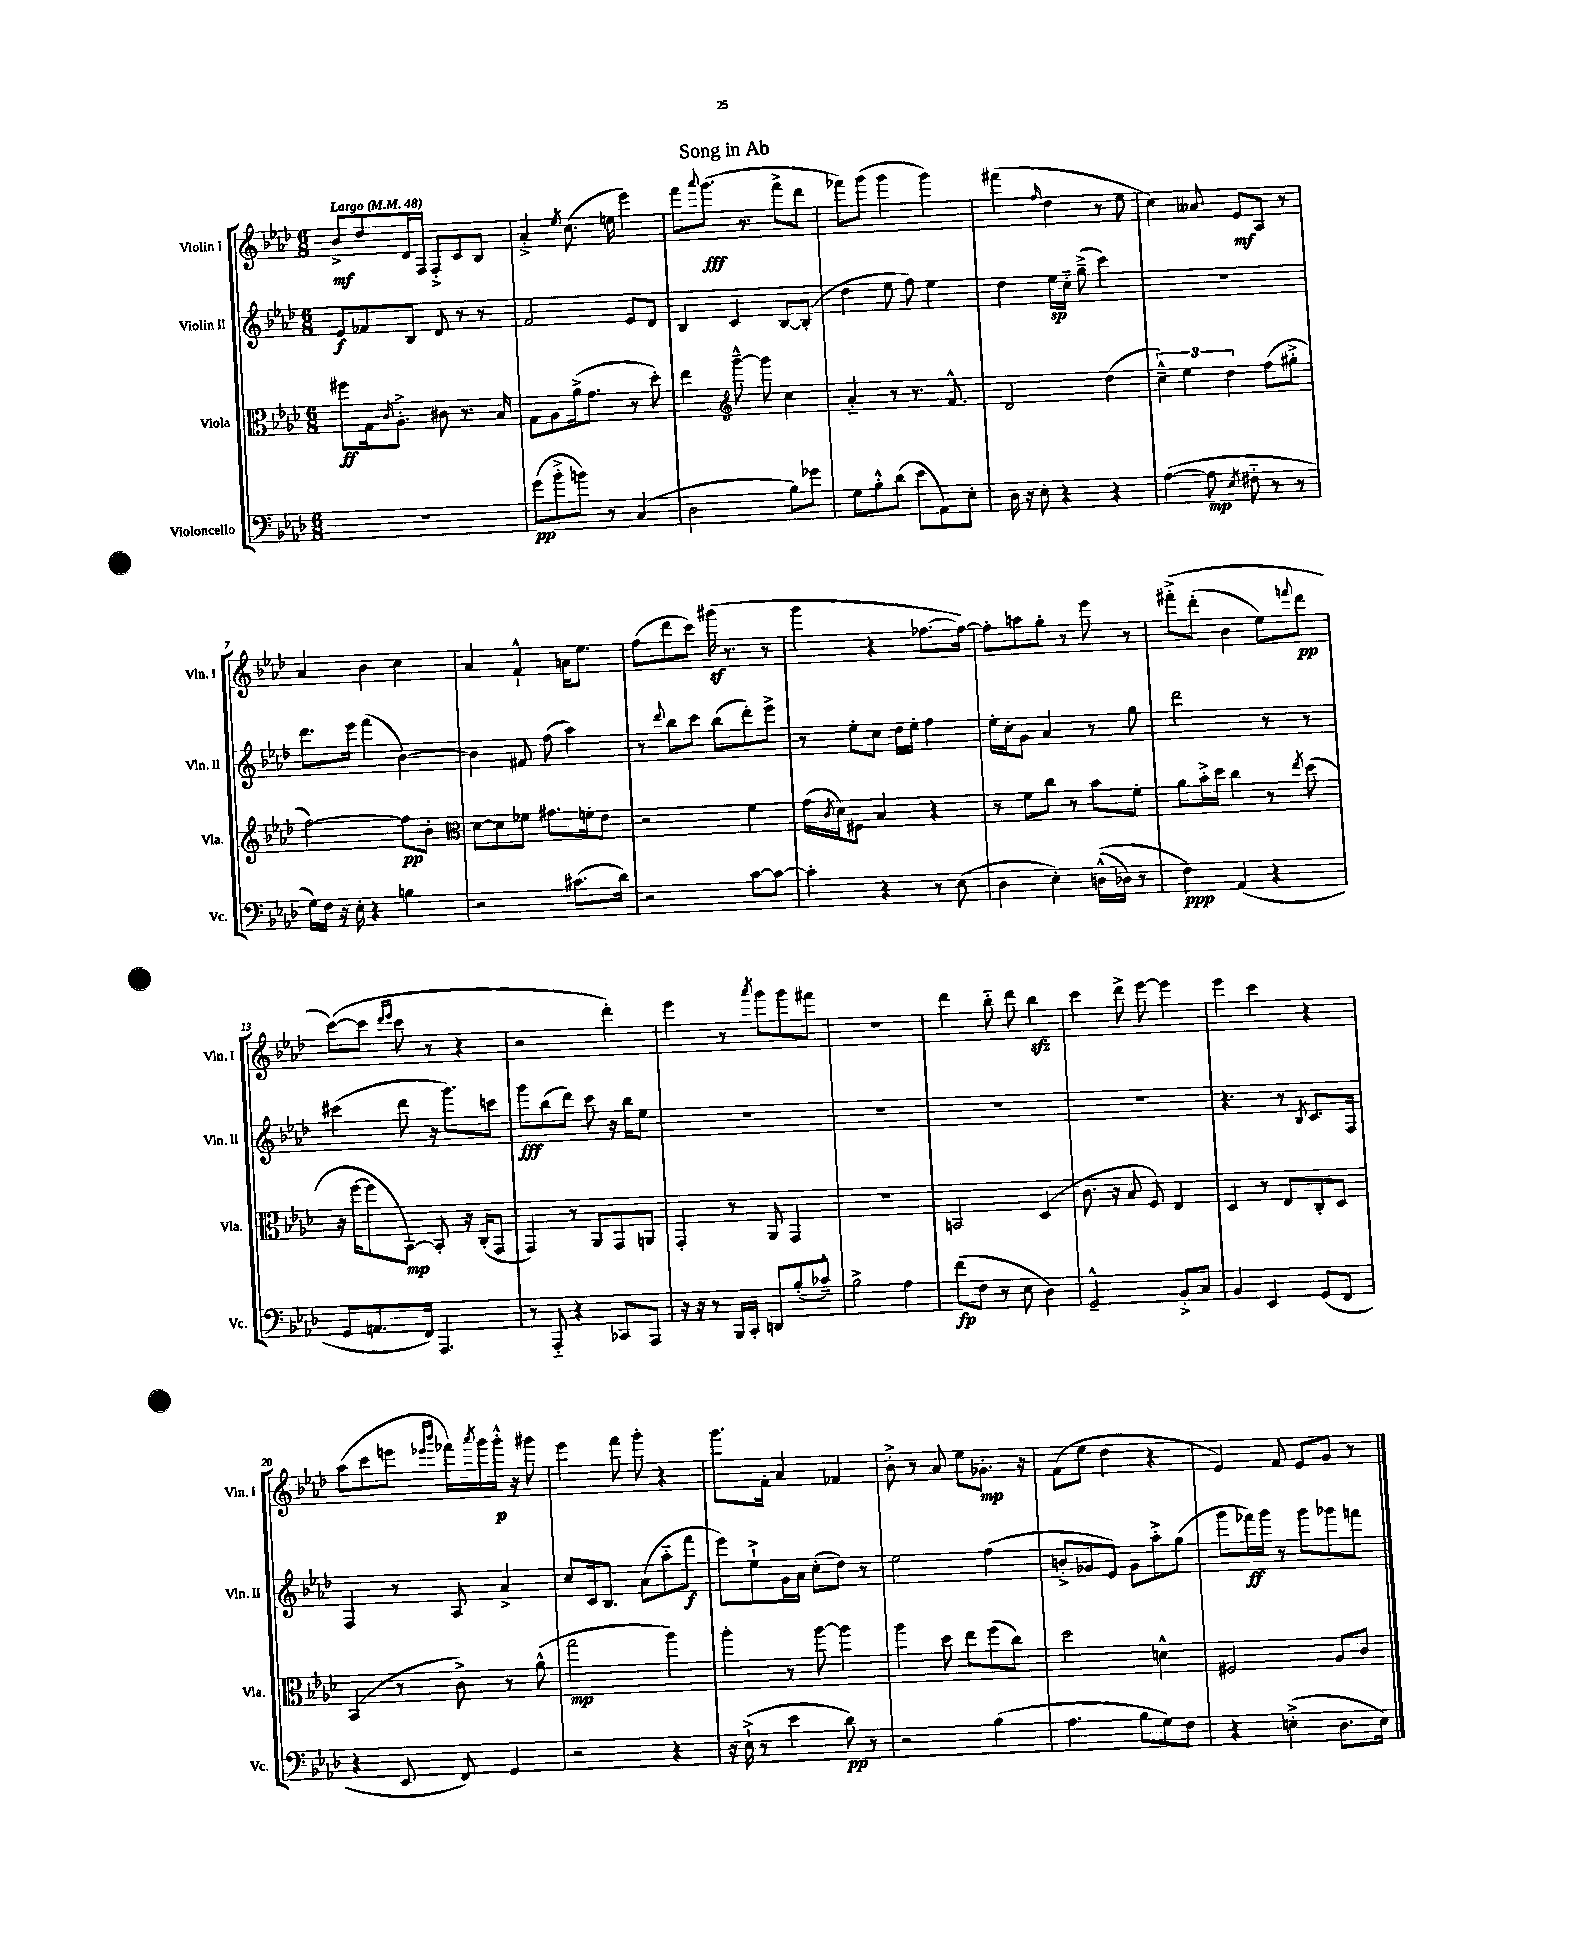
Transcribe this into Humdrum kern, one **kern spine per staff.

**kern	**kern	**kern	**kern
*staff4	*staff3	*staff2	*staff1
*clefF4	*clefC3	*clefG2	*clefG2
*k[b-e-a-d-]	*k[b-e-a-d-]	*k[b-e-a-d-]	*k[b-e-a-d-]
*M6/8	*M6/8	*M6/8	*M6/8
*MM48	*MM48	*MM48	*MM48
2.r	8ff#	8e-	8b-^
.	16G	8f-	8dd-
.	16qqc	.	.
.	8.A-'^	.	.
.	.	8B-	16d-
.	.	.	16F
.	8c#	8d-	8F'^
.	8.r	8r	8c
.	.	8r	8B-
.	16B-	.	.
=	=	=	=
(8g	8G	2f	4a-'^
8b-'^	8A-	.	.
.	.	.	8qee-
8b)	(16a-^	.	(8.cc
.	8.g	.	.
8r	.	.	.
.	.	.	16ee
(4C	8r	8e-	4eee-)
.	8dd-')	8d-	.
=	=	=	=
2D-	4ee-	4B-	8fff
.	.	.	8qqaaa-
.	.	.	(8.ggg
*	*clefG2	*	*
.	[8ggg~^^	4c	.
.	.	.	8.r
.	8ggg]	.	.
8B-)	4cc	[8B-	8fff^
8g-	.	(8B-']	8ddd-
=	=	=	=
8G	4a-'~	4dd-	8fff-)
8B-'^^	.	.	(8ggg
(8d-	8r	8ee-	4ggg
8e-	8.r	8ff)	.
8AA-)	.	4ee-	4ggg)
.	8.f^^	.	.
8E-'	.	.	.
=	=	=	=
16D-	2d-	4dd-	(4fff#
16r	.	.	.
8E-'	.	.	.
.	.	.	16qqff
4r	.	16ee-	4dd-
.	.	16cc'~	.
.	.	(8gg~^	.
4r	(4dd-	4ccc)	8r
.	.	.	8ee-
=	=	=	=
([4A-	6cc~^^)	2.r	4cc)
.	6ee-	.	.
8A-]	.	.	8a--
.	6dd-	.	.
8qE-	.	.	.
8F#'~	.	.	8e-
8r	(8ff	.	8A-
8r	8gg#'^	.	8r
=	=	=	=
16G)	[2ff)	8.ddd-	4a-
16F	.	.	.
16r	.	.	.
16E-'	.	16eee-	.
4r	.	(4fff	4b-
4B	8ff]	[4b-)	4cc
.	8b-'	.	.
=	=	=	=
*	*clefC3	*	*
2r	[8d-	4b-]	4a-
.	8d-]	.	.
.	8f-	8f#	4f`^^
.	8.g#	(8ff	.
(8.c#	.	4aa-)	16a
.	16f'	.	8.ee-
.	8e-	.	.
16d-)	.	.	.
=	=	=	=
2r	2r	8r	(8ff
.	.	8qqddd-	.
.	.	8bb-	8ddd-
.	.	8ccc	8ccc)
.	.	(8bb-	(16ggg#
.	.	.	8.r
[8c	4f	8ddd-')	.
8c_	.	8eee-^	8r
=	=	=	=
4c']	(16g	8r	4ggg
.	8qc	.	.
.	16d-)	.	.
.	8F#	8ee-'	.
4r	4B-	8cc	4r
.	.	16dd-	.
.	.	16ee-'	.
8r	4r	4ff	[8.ff-
(8E-	.	.	.
.	.	.	16ff-_)
=	=	=	=
4D-	8r	16ee-'	8ff-']
.	.	16cc'	.
.	8f	8g	8aa
4E-')	8cc	4a-	8gg'
.	8r	.	8r
&((16D^^	8b-	8r	8eee-
16D-)	.	.	.
8r	8f'	8gg	8r
=	=	=	=
4F&)	8a-	2ddd-	&(8fff#'^
.	16b-'^	.	(8ddd-'
.	16dd-	.	.
(4AA-	4cc	.	4b-
4r	8r	8r	8ee-)
.	8qee-	.	8qqfff
.	(8dd-	8r	8ddd-
=	=	=	=
8GG	16r	(4ccc#	([8ccc&)
.	[16ff	.	.
8.AA	8ff]	.	8ccc]
.	.	.	16qqddd-
.	.	.	16qqeee-
.	[8BB-)	8ddd-	8ccc
16FF)	.	.	.
4.AAA-	8BB-']	16r	8r
.	.	8.ggg)	.
.	16r	.	4r
.	(16C'	.	.
.	8GG	8ccc	.
=	=	=	=
8r	4GG)	8ggg	2r
8AAA-'~	.	(8bb-	.
4r	8r	8ddd-)	.
.	8AA-	8ccc	.
8CC-	8GG	16r	4ddd-')
.	.	16bb-	.
8AAA-	8AA	8ee-	.
=	=	=	=
16r	4GG'	2.r	4eee-
16r	.	.	.
8r	.	.	.
16BBB-	8r	.	8r
16CC'	.	.	.
.	.	.	8qaaa-
8DD	8AA-	.	8ggg
(8B-'	4GG	.	8ggg
8c-~^^)	.	.	8fff#
=	=	=	=
2B-^	2.r	2.r	2.r
4A-	.	.	.
=	=	=	=
(8f	2BB	2.r	4ddd-
8F	.	.	.
8r	.	.	8bb-'~
8E-	.	.	8ddd-
4D-)	(4D-	.	4bb-
=	=	=	=
2GG~^^	8.c	2.r	4ccc
.	16r	.	.
.	8B-	.	8ddd-^
.	8F)	.	[8eee-
8BB-'^	4E-	.	4eee-]
8C	.	.	.
=	=	=	=
4BB-	4D-	4.r	4eee-
4EE-	8r	.	4ccc
.	8E-	8r	.
.	.	8qB-	.
(8GG	8C'	8.c	4r
8FF	8D-	.	.
.	.	16F	.
=	=	=	=
4r	(4BB-	4F	(8aa-
.	.	.	8ccc
8EE-	8r	8r	8eee
.	.	.	16qqeee-
.	.	.	16qqbbb-
8FF)	8c^)	8A-	16fff-)
.	.	.	8qaaa-
.	.	.	16ggg
4GG	8r	4a-^	16ggg'^^
.	.	.	16r
.	(8a-^^	.	8ggg#
=	=	=	=
2r	2gg	8cc	4eee-
.	.	16c	.
.	.	8.B-	.
.	.	.	8fff
.	.	(8a-	8ggg'
4r	4aa-)	8aa-'~	4r
.	.	8fff	.
=	=	=	=
16r	4aa-'	8eee-)	8.ggg
(16E-`^	.	.	.
8r	.	8ee-`^	.
.	.	.	16f'
4e-	8r	16g	4a-
.	.	16a-	.
.	[8aa-	(8cc'	.
8d-)	4aa-]	8dd-)	4f-
8r	.	8r	.
=	=	=	=
2r	4aa-	2ee-	8b-'^
.	.	.	8r
.	8dd-	.	8a-
.	8ee-	.	8ee-
(4B-	(8ff	(4ff	8.g-'
.	8cc)	.	.
.	.	.	16r
=	=	=	=
4.A-	2dd-	8b'^	(8f
.	.	8g-	8ee-
.	.	8e-)	4dd-
8B-	.	8g-	.
8G)	4d^^	8aa-'^	4r
8F	.	(8gg	.
=	=	=	=
4r	2F#	8ggg	4e-)
.	.	16fff-)	.
.	.	16ggg	.
(4E'^	.	8r	8f
.	.	8ggg	8e-
8.D-	8A-	8ggg-	8g
.	8c	8fff	8r
16E)	.	.	.
==	==	==	==
*-	*-	*-	*-
